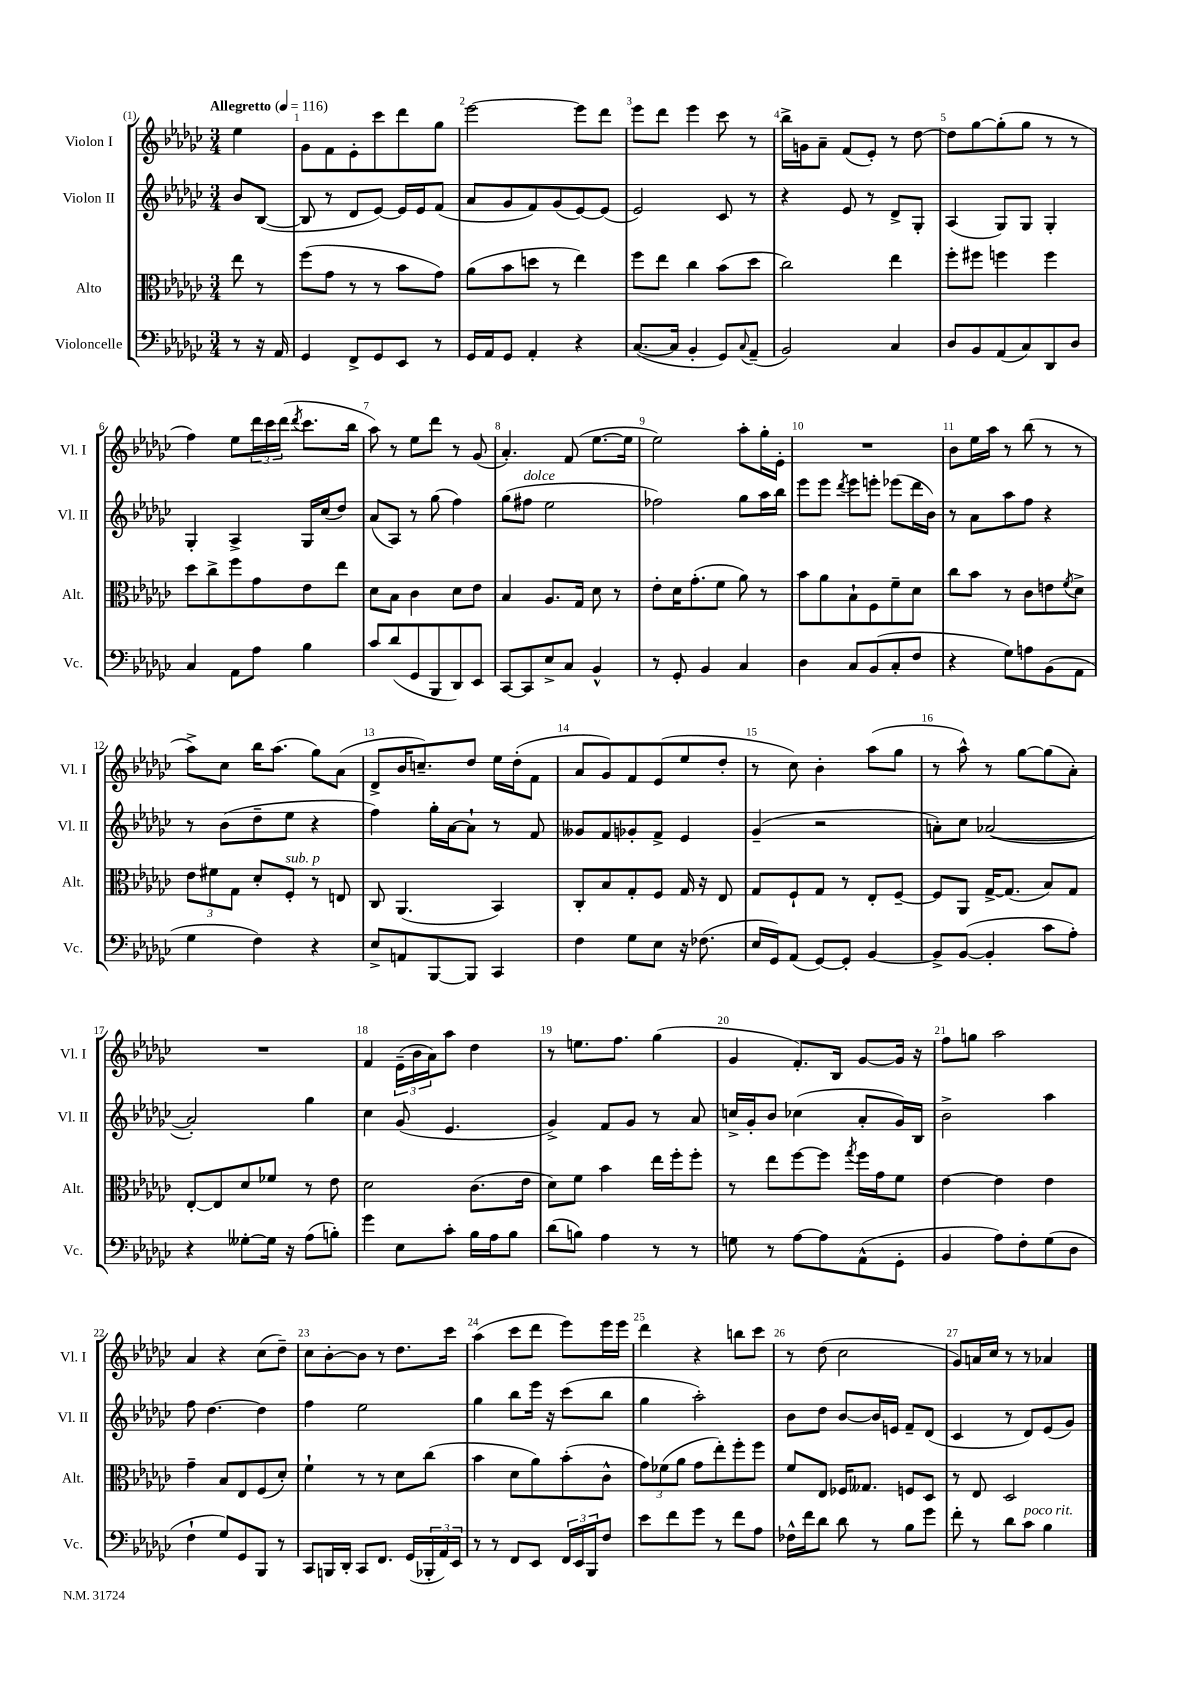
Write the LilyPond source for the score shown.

<<
\new StaffGroup <<
\new Staff = "s0" \with { instrumentName = "Violon I" shortInstrumentName = "Vl. I" } {
    \clef treble \key ges \major \numericTimeSignature \time 3/4 \partial 4 \tempo "Allegretto" 4 = 116
    ees''4 |
    ges'8 f'8 ees'8-. ces'''8 des'''8 ges''8 |
    ees'''2~ ees'''8 des'''8 |
    ees'''8 des'''8 ees'''4 ces'''8 r8 |
    bes''16-> g'16 aes'8-- f'8( ees'8-.) r8 des''8~ |
    des''8 ges''8~ ges''8-.( ges''8 r8 r8 |
    f''4) ees''8 \tuplet 3/2 { des'''16 ces'''16 des'''16( } \acciaccatura { des'''8 } ces'''8. bes''16 |
    aes''8) r8 ees''8 des'''8 r8 ges'8( |
    aes'4.-.) f'8( ees''8.~ ees''16 |
    ees''2) aes''8-. ges''16-. ees'16-. |
    R2. |
    bes'8 ees''16 aes''16 r8 bes''8( r8 r8 |
    aes''8->) ces''8 bes''16 aes''8.( ges''8) aes'8( |
    des'8-> bes'16 c''8.--) des''8 ees''16 des''16-.( f'8 |
    aes'8 ges'8) f'8 ees'8( ees''8 des''8-. |
    r8 ces''8) bes'4-. aes''8( ges''8 |
    r8 aes''8-^) r8 ges''8~ ges''8( aes'8-.) |
    R2. |
    f'4 \tuplet 3/2 { ees'16--( bes'16 aes'16) } aes''8 des''4 |
    r8 e''8. f''8. ges''4( |
    ges'4 f'8.-.) bes16 ges'8~ ges'16 r16 |
    f''8 g''8 aes''2 |
    aes'4 r4 ces''8( des''8--) |
    ces''8 bes'8~-. bes'8 r8 des''8. ces'''16 |
    aes''4( ces'''8 des'''8 ees'''8) ees'''16 ees'''16 |
    des'''4 r4 b''8 ces'''8 |
    r8 des''8( ces''2 |
    ges'8) a'16 ces''16 r8 r8 aes'4 \bar "|." |
}
\new Staff = "s1" \with { instrumentName = "Violon II" shortInstrumentName = "Vl. II" } {
    \clef treble \key ges \major \numericTimeSignature \time 3/4 \partial 4
    bes'8 bes8~( |
    bes8 r8 des'8 ees'8~) ees'16 ees'16 f'8( |
    aes'8 ges'8 f'8) ges'8( ees'8~) ees'8( |
    ees'2) ces'8 r8 |
    r4 ees'8 r8 des'8-> ges8-. |
    aes4( ges8) ges8 ges4-. |
    ges4-. aes4-> ges16 ces''16( des''8) |
    aes'8( aes8) r8 ges''8( f''4) |
    ges''8( fis''8^\markup { \italic "dolce" } ees''2 |
    fes''2) ges''8 aes''16 bes''16 |
    ees'''8 ees'''8 \acciaccatura { des'''8 } ees'''8 e'''8-. ees'''8( des'''16 bes'16) |
    r8 aes'8 aes''8 f''8 r4 |
    r8 bes'8( des''8-- ees''8 r4 |
    f''4) ges''16-. aes'16~ aes'8-! r8 f'8 |
    geses'8 f'8 ges'8-. f'8-> ees'4 |
    ges'4--( r2 |
    a'8-.) ces''8 aes'2~( |
    aes'2-.) ges''4 |
    ces''4 ges'8( ees'4. |
    ges'4->) f'8 ges'8 r8 aes'8 |
    c''16-> ges'16-. bes'8 ces''4( aes'8-. ges'16) bes16 |
    bes'2-> aes''4 |
    f''8 des''4.~ des''4 |
    f''4 ees''2 |
    ges''4 bes''8 ees'''16 r16 ces'''8( bes''8 |
    ges''4 aes''2-.) |
    bes'8 des''8 bes'8~ bes'16 e'16 f'8-- des'8( |
    ces'4 r8 des'8) ees'8( ges'8) \bar "|." |
}
\new Staff = "s2" \with { instrumentName = "Alto" shortInstrumentName = "Alt." } {
    \clef alto \key ges \major \numericTimeSignature \time 3/4 \partial 4
    ees''8 r8 |
    f''8( ges'8 r8 r8 bes'8 ges'8) |
    aes'8( bes'8 d''8 r8 ees''4) |
    f''8 ees''8 ces''4 bes'8( des''8 |
    ces''2) ees''4 |
    f''8-. fis''8 f''4 f''4 |
    des''8 ces''8-> f''8 ges'8 ees'8 ees''8 |
    des'8 bes8 ces'4 des'8 ees'8 |
    bes4 aes8. ges16 des'8 r8 |
    ees'8-. des'16 ges'8.-.( f'8 aes'8) r8 |
    bes'8 aes'8 bes8-! f8 f'8-- des'8 |
    ces''8 bes'8 r8 ces'8 e'8 \acciaccatura { f'8 } des'8-> |
    \tuplet 3/2 { ees'8 fis'8 ges8 } des'8-. f8-.^\markup { \italic "sub. p" } r8 e8 |
    ces8 aes,4.( bes,4) |
    ces8-. bes8 ges8-. f8 ges16 r16 ees8 |
    ges8 f8-! ges8 r8 ees8-. f8~-- |
    f8 aes,8 ges16~-> ges8.( bes8) ges8 |
    ees8~-. ees8 des'8 fes'8 r8 ees'8 |
    des'2 ces'8.( ees'16 |
    des'8) f'8 bes'4 ees''16 f''16-. f''8-. |
    r8 ees''8 f''8~ f''8 \acciaccatura { ges''8 } f''16 ges'16 f'8 |
    ees'4~ ees'4 ees'4 |
    ges'4-- bes8 ees8 f8( des'8-.) |
    f'4-! r8 r8 des'8 ces''8( |
    bes'4 des'8 aes'8) bes'8-.( ces'8-^ |
    \tuplet 3/2 { ges'8) fes'8( aes'8 } ges'8 ees''8-.) f''8-. f''8 |
    f'8 ees8 fes16 geses8. f8 des8 |
    r8 ees8 des2 \bar "|." |
}
\new Staff = "s3" \with { instrumentName = "Violoncelle" shortInstrumentName = "Vc." } {
    \clef bass \key ges \major \numericTimeSignature \time 3/4 \partial 4
    r8 r16 aes,16 |
    ges,4 f,8-> ges,8 ees,8 r8 |
    ges,16 aes,16 ges,8 aes,4-. r4 |
    ces8.~( ces16 bes,4-. ges,8) \appoggiatura { ces8 } aes,8--( |
    bes,2) ces4 |
    des8 bes,8 aes,8( ces8) des,8 des8 |
    ces4 aes,8 aes8 bes4 |
    ces'8 des'8( ges,8 bes,,8 des,8) ees,8 |
    ces,8~ ces,8 ees8-> ces8 bes,4-^ |
    r8 ges,8-. bes,4 ces4 |
    des4 ces8 bes,8( ces8-. f8 |
    r4 ges8) a8 bes,8( aes,8 |
    ges4 f4) r4 |
    ees8-> a,8 bes,,8~ bes,,8 ces,4 |
    f4 ges8 ees8 r16 fes8.( |
    ees16 ges,16) aes,8( ges,8~) ges,8-. bes,4~ |
    bes,8-> bes,8~( bes,4-. ces'8 aes8-.) |
    r4 geses8~-. geses16 r16 aes8( b8-.) |
    ges'4 ees8 ces'8-. bes16 aes16 bes8 |
    des'8( b8) aes4 r8 r8 |
    g8 r8 aes8~ aes8 aes,8-^( ges,8-. |
    bes,4 aes8) f8-. ges8( des8 |
    f4-! ges8) ges,8 bes,,8 r8 |
    ces,8 b,,16 des,16-. ces,8 f,8. ges,16( \tuplet 3/2 { bes,,16-. aes,16) ees,16 } |
    r8 r8 f,8 ees,8 \tuplet 3/2 { f,16 ees,16 bes,,16 } f8 |
    ees'8 f'8 ges'8 r8 f'8 aes8 |
    fes16-^ f'16 des'8 des'8 r8 bes8 ges'8 |
    f'8-. r8 des'8 ces'8^\markup { \italic "poco rit." } bes4 \bar "|." |
}
>>
>>
\layout { \context { \Score \override BarNumber.break-visibility = ##(#f #t #t) barNumberVisibility = #all-bar-numbers-visible } }
